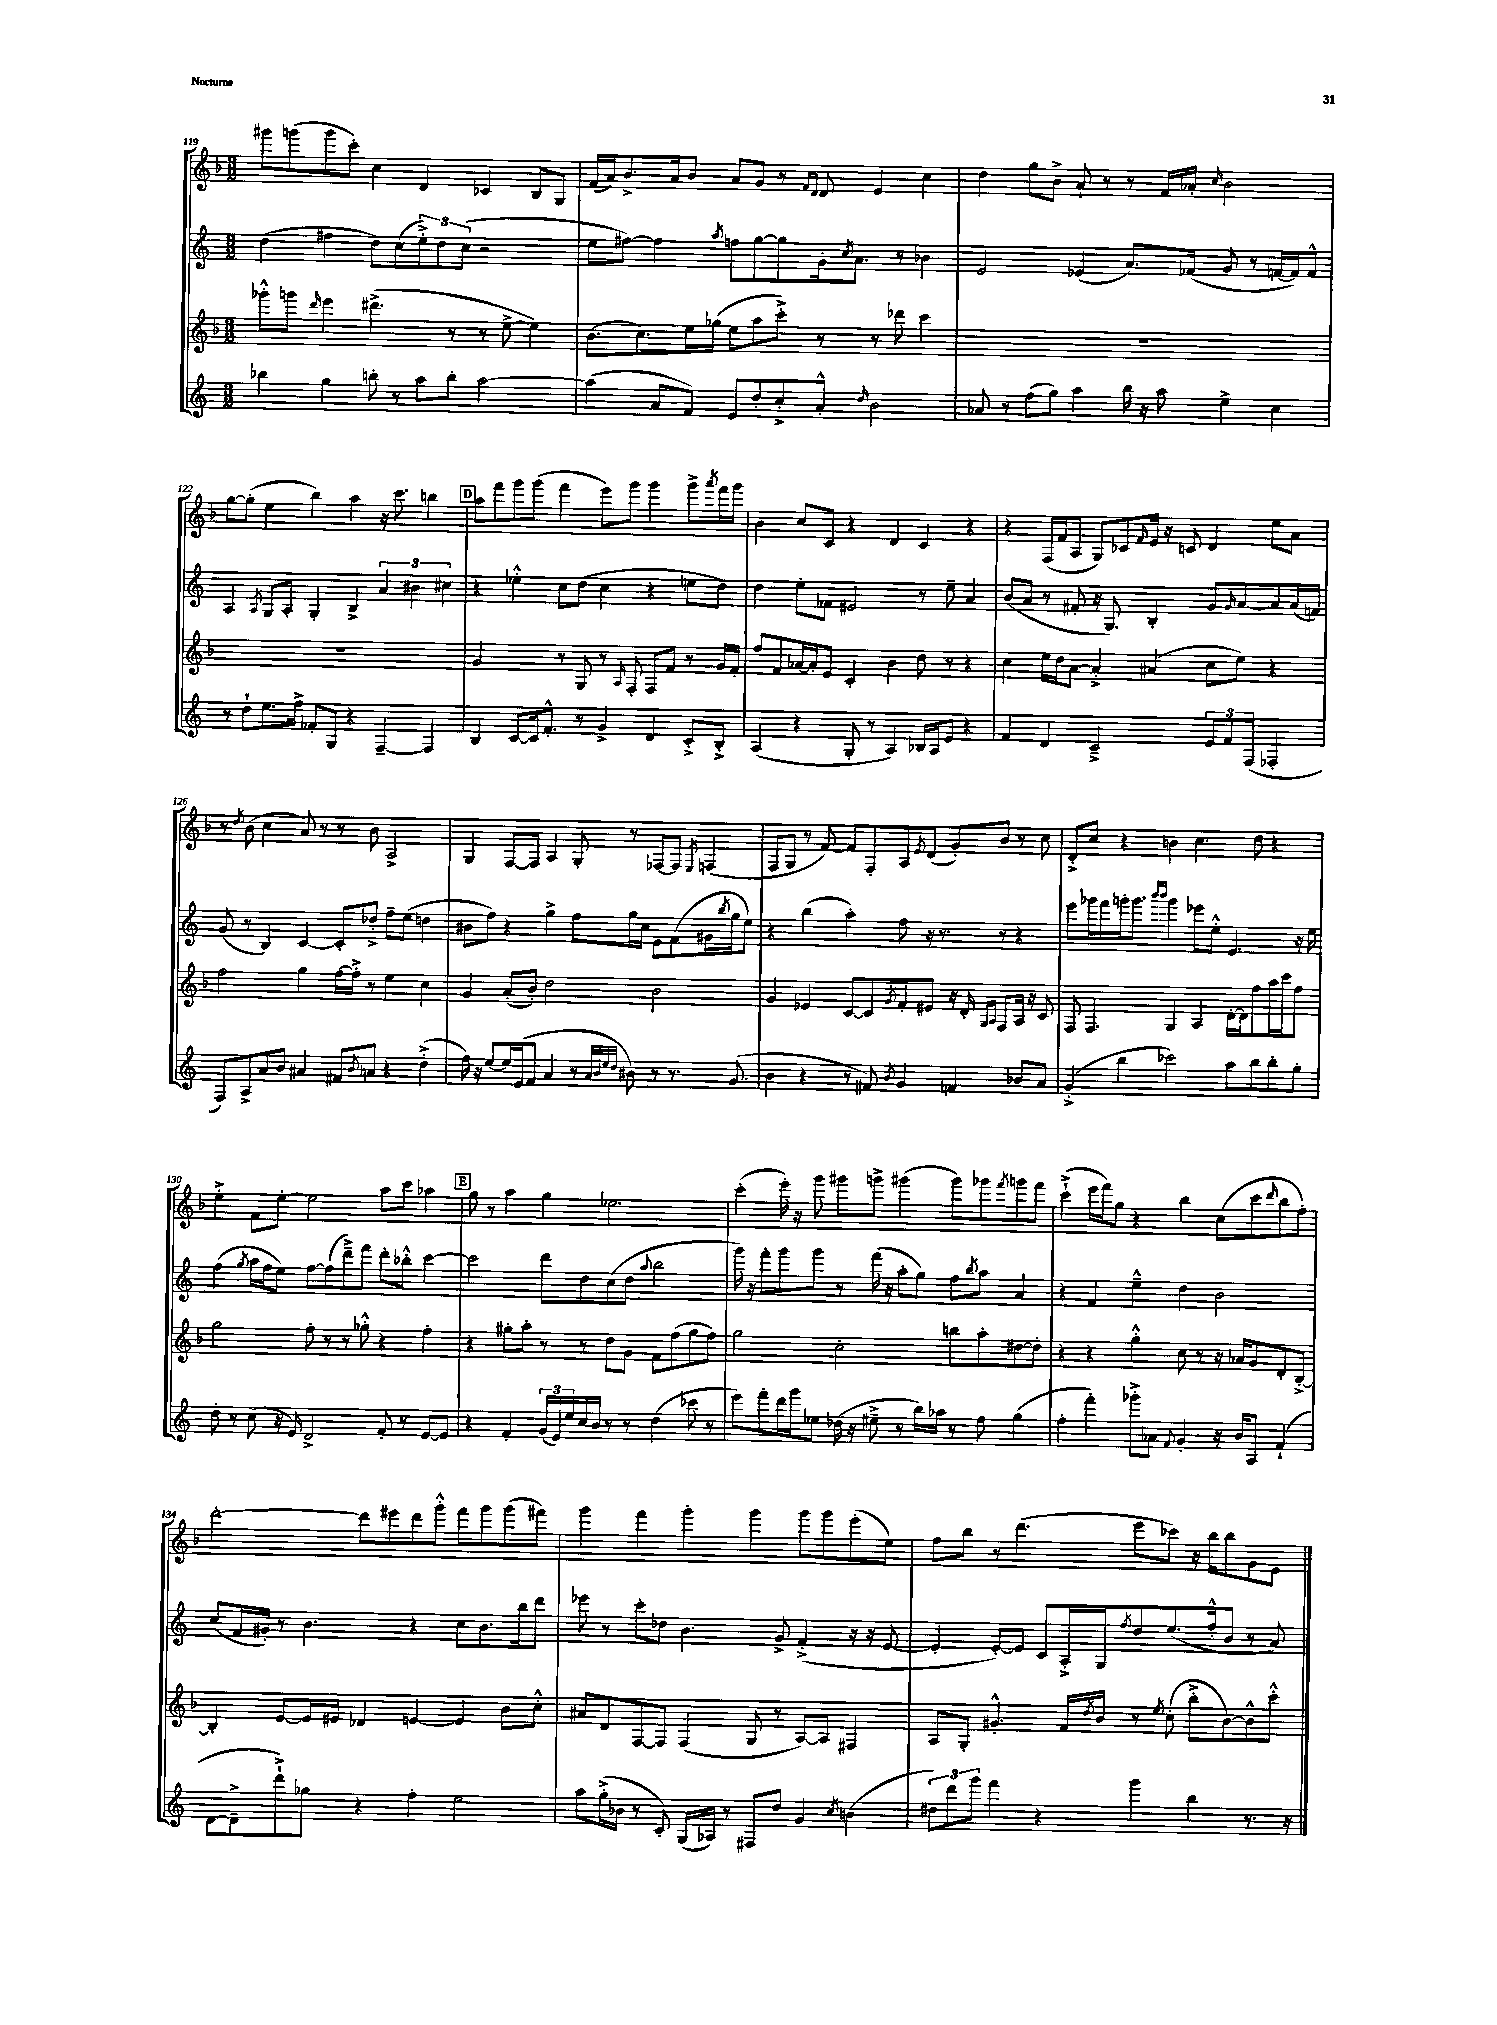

**kern	**kern	**kern	**kern
*staff4	*staff3	*staff2	*staff1
*clefG2	*clefG2	*clefG2	*clefG2
*k[]	*k[b-]	*k[]	*k[b-]
*M3/2	*M3/2	*M3/2	*M3/2
4bb-	8ggg-'^^	(4dd	8ggg#
.	8ggg	.	(8ggg
.	16qqddd	.	.
4gg	4eee	4ff#	8ggg
.	.	.	8ccc')
8bb'	(4.ddd#^	8dd)	4cc
8r	.	(8cc	.
8aa	.	12ee'^)	4d
.	.	12dd	.
8bb'	8r	.	.
.	.	(12cc	.
[2aa	8r	2r	4c-
.	[8ee^	.	.
.	4ee])	.	8B-
.	.	.	8G
=	=	=	=
(4aa]	(8.b-	8ee	(16f
.	.	.	16a)
.	.	[8ff#)	8.b-^
.	8.cc)	.	.
8a	.	4ff#]	.
.	.	.	16a
8f)	16ee	.	8b-
.	(16gg-	.	.
.	.	8qaa	.
8e	8ee	8ff	8a
8dd'	8aa	[8gg	8g
8cc'^	8ccc'^)	8gg]	8r
.	.	.	16qqf
.	.	.	16qqd
8a'^^	8r	16g'	8d
.	.	8qcc	.
.	.	8.a	.
16qqdd	.	.	.
2b	8r	.	4e
.	8ddd-	8r	.
.	4ccc	4b-	4cc
=	=	=	=
8a-	1.r	2e	4dd
8r	.	.	.
(8ff	.	.	8gg
8gg)	.	.	8b-^
4aa	.	(4e-	8a`
.	.	.	8r
16bb	.	8.a)	8r
16r	.	.	.
8aa	.	.	16f
.	.	(16f-	16a-'
.	.	.	16qqcc
4ee^	.	8g	2b-
.	.	8r	.
4cc	.	[16f	.
.	.	16f])	.
.	.	8f^^	.
=	=	=	=
8r	1.r	4A	[8gg
8dd`	.	.	(8gg']
.	.	8qA	.
8.ee	.	8G	4ee
.	.	8A'	.
16ff^	.	.	.
8f-'	.	4G'	4bb-)
8G	.	.	.
4r	.	4B^	4aa
[4F~	.	6a	16r
.	.	.	8.ccc
.	.	6b#	.
4F]	.	.	4bb
.	.	6cc#	.
=	=	=	=
4B	2g	4r	8aa
.	.	.	8fff
[8c	.	4ee-'^^	8ggg
16c]	.	.	(8ggg
8.f'^^	.	.	.
.	8r	8cc	4fff
8r	8G	(8dd	.
4g^	8r	4cc	8eee)
.	16qqA	.	.
.	8F'	.	8ggg
4d	8F	4r	4ggg
.	8f	.	.
8c'^	8r	8ee	8ggg^
.	.	.	8qaaa
8B'^	16g	8dd)	16fff
.	16f'	.	16ggg
=	=	=	=
(4A	8ff	4dd	4b-
.	8f	.	.
4r	[16a-	8ee'	8cc
.	16a-']	.	.
.	8e	8f-	8c
8G'	4c'	2e#	4r
8r	.	.	.
4A)	4b-	.	4d
16B-	8dd	8r	4c
16A	.	.	.
8e	8r	8ee~	.
4r	4r	4a	4r
=	=	=	=
4f	4cc	(8b	4r
.	.	8a	.
4d	16ee	8r	(16F
.	16dd	.	16f
.	[8a	8f#'	8A
2c~^	4a'^]	16r	8G)
.	.	8.G)	.
.	.	.	8c-
.	.	.	16qqf
.	(4a#	4B'	16e
.	.	.	16r
.	.	.	8c
12e	8cc	8g	4d
12f	.	.	.
.	.	16qqg	.
.	8ee)	[8a	.
(12F	.	.	.
4F-'	4r	8a]	8ee
.	.	(16a	8a
.	.	16f)	.
=	=	=	=
8F)	2ff	(8g	8r
.	.	.	8qdd
8A^	.	8r	(8b-
8a	.	4B)	4cc
8b	.	.	.
4a#	4gg	[4c	8a)
.	.	.	8r
8f#	[16ff	8c']	8r
.	16ff'^]	.	.
8qb	.	.	.
8a	8r	8dd-'^	8b-
4r	4ee	8ff~	2A^
.	.	(8ee	.
(4dd'^	4cc	4dd	.
=	=	=	=
16ff)	4g	8b#	4G
16r	.	.	.
[8ee	.	8ff)	.
16ee]	(8a'	4r	[8F
(16e	.	.	.
8f	8b-')	.	8F]
4a	2dd	4gg^	4A
8r	.	8ff	8G'
32qqa	.	.	.
32qqb	.	.	.
32qqee	.	.	.
32qqdd	.	.	.
8b#)	.	16gg	8r
.	.	16cc	.
8r	2b-	8e	[8F-
8.r	.	(8f	8F-]
.	.	.	8qE
.	.	16g#	(4F
.	.	8qbb	.
(8.g	.	16gg	.
.	.	8ee)	.
=	=	=	=
4b	4g	4r	8F
.	.	.	8G
4r	4e-	(4bb	8r
.	.	.	[8f)
8r	[8c	4aa')	8f]
8f#)	8c]	.	8F'
8qb	8qg	.	.
4g	8f'	8ff	8A
.	.	.	8qe
.	8e#	16r	(8d
.	.	8.r	.
4f	16r	.	8g')
.	16d'	.	.
.	16qqG	.	.
.	16qqA	.	.
.	8F	8r	8b-
8b-	16A	4r	8r
.	16r	.	.
8a	8c	.	8cc
=	=	=	=
(4g'^	8F	8eee	8d'^
.	4.F	16ggg-	8cc
.	.	16fff	.
4bb	.	16ggg'	4r
.	.	8.ggg	.
.	.	16qqbbb	.
.	.	16qqbbb	.
2ccc-)	4G	4ggg	4b
.	4A	8eee-	4.cc
.	.	8ee'^^	.
8aa	[16d'	4.e	.
.	16d]	.	.
8bb	8ff	.	8dd
8bb'	16aa	.	4r
.	16ccc	.	.
8gg'	8ff	16r	.
.	.	16ee	.
=	=	=	=
8dd'	2gg	(4ff	4ee'^
8r	.	.	.
.	.	8qgg	.
(8cc	.	16aa	8f
.	.	16ff	.
16r	.	8ee)	[8ee'
16e)	.	.	.
2d^	8ff'	[8ff	2ee]
.	8r	(8ff]	.
.	8r	8ddd~^)	.
.	8gg-'^^	8fff	.
8f'	4r	8ddd'	8aa
8r	.	8bb-'^^	8ccc
[8e	4ff'	[4ccc	4aa-
8e]	.	.	.
=	=	=	=
4r	4r	2ccc]	8gg
.	.	.	8r
4f'	8gg#'	.	4aa
.	8aa'	.	.
(24g	8r	8ddd	4gg
24e)	.	.	.
24ee	.	.	.
16cc	8r	8dd	.
16b	.	.	.
8r	8dd	(8cc	2.ee-
8r	8g	8dd	.
.	.	8qqaa	.
(4dd	8f	2bb	.
.	(8ff	.	.
8ccc-	8gg#	.	.
8r	8ff)	.	.
=	=	=	=
8eee)	2gg	16ggg)	(4ccc'
.	.	16r	.
8fff'	.	8fff'	.
16ddd	.	8ggg	16eee')
16ggg	.	.	16r
8ee-	.	8ggg	8ggg
(16dd-	2cc'	8r	8ggg#
16r	.	.	.
8ee#~^	.	(16fff	8ggg^
.	.	16r	.
8r	.	8aa'	(4ggg#
16bb)	.	8gg)	.
16aa-	.	.	.
8r	8bb	8ff	8ggg#)
.	.	8qbb	.
8ff	8aa'	8aa	8ggg-
.	.	.	8qfff
(4gg	[8dd#	4a	8ggg
.	8dd#']	.	8fff
=	=	=	=
4ff'	4r	4r	(4ccc`^
4fff')	4r	4f	16eee
.	.	.	16fff)
.	.	.	8gg
8ggg-'^	4gg'^^	4ee~^^	4r
8a-	.	.	.
8qqf	.	.	.
4g'	8cc	4dd	4bb-
.	8r	.	.
16r	16r	2b	(8cc
16b	16a-	.	.
8A	8g	.	8ccc
.	.	.	16qqddd
(4f`	8d'	.	8bb-
.	[8B-'^	.	8ff')
=	=	=	=
[8d	4B-']	(8cc	[2ddd'
8d~^]	.	16f	.
.	.	16g#')	.
8ddd`^)	[8e	8r	.
8gg-	16e]	4.b	.
.	16e#	.	.
4r	4d-	.	8ddd]
.	.	.	8eee#
4ff'	[4e	4r	8ddd
.	.	.	8ggg'^^
2ee	4e]	8cc	8fff
.	.	8.b	8ggg
.	8b-	.	(8ggg
.	.	16bb	.
.	8cc'^^	8ddd	8fff#)
=	=	=	=
8aa	8a#	8eee-	4ggg
(16gg'^	8d	8r	.
16b-	.	.	.
8r	[8F	8ccc'	4fff
8c')	8F]	8dd-	.
(16G	(4F	4.b	4ggg'
16A-)	.	.	.
8r	.	.	.
8F#	8G	.	4ggg
8dd	8r	8g^	.
4g	[8A)	(4f'^	8ggg
.	8A]	.	8ggg
8qcc	.	.	.
(4b	4F#	16r	(8eee'
.	.	16r	.
.	.	[8e	8ee)
=	=	=	=
12dd#)	8A	4e']	8ff
12ddd	.	.	.
.	8G'	.	8bb-
12ggg	.	.	.
4fff	4.g#'^^	[8e')	8r
.	.	8e]	(4.ddd
4r	.	8c	.
.	16f	16A'^	.
.	8qdd	.	.
.	16b-	16G	.
.	.	8qff	.
4ggg	8r	8dd	8eee
.	8qee	.	.
.	(8cc'	(8.ee	8ccc-)
4bb	8bb-'^	.	16r
.	.	16ff'^^	16bb-
.	[8b-)	8b	8bb-
8.r	8b-^^]	8r	8g
.	8ccc'^^	8a)	8e
16r	.	.	.
==	==	==	==
*-	*-	*-	*-
